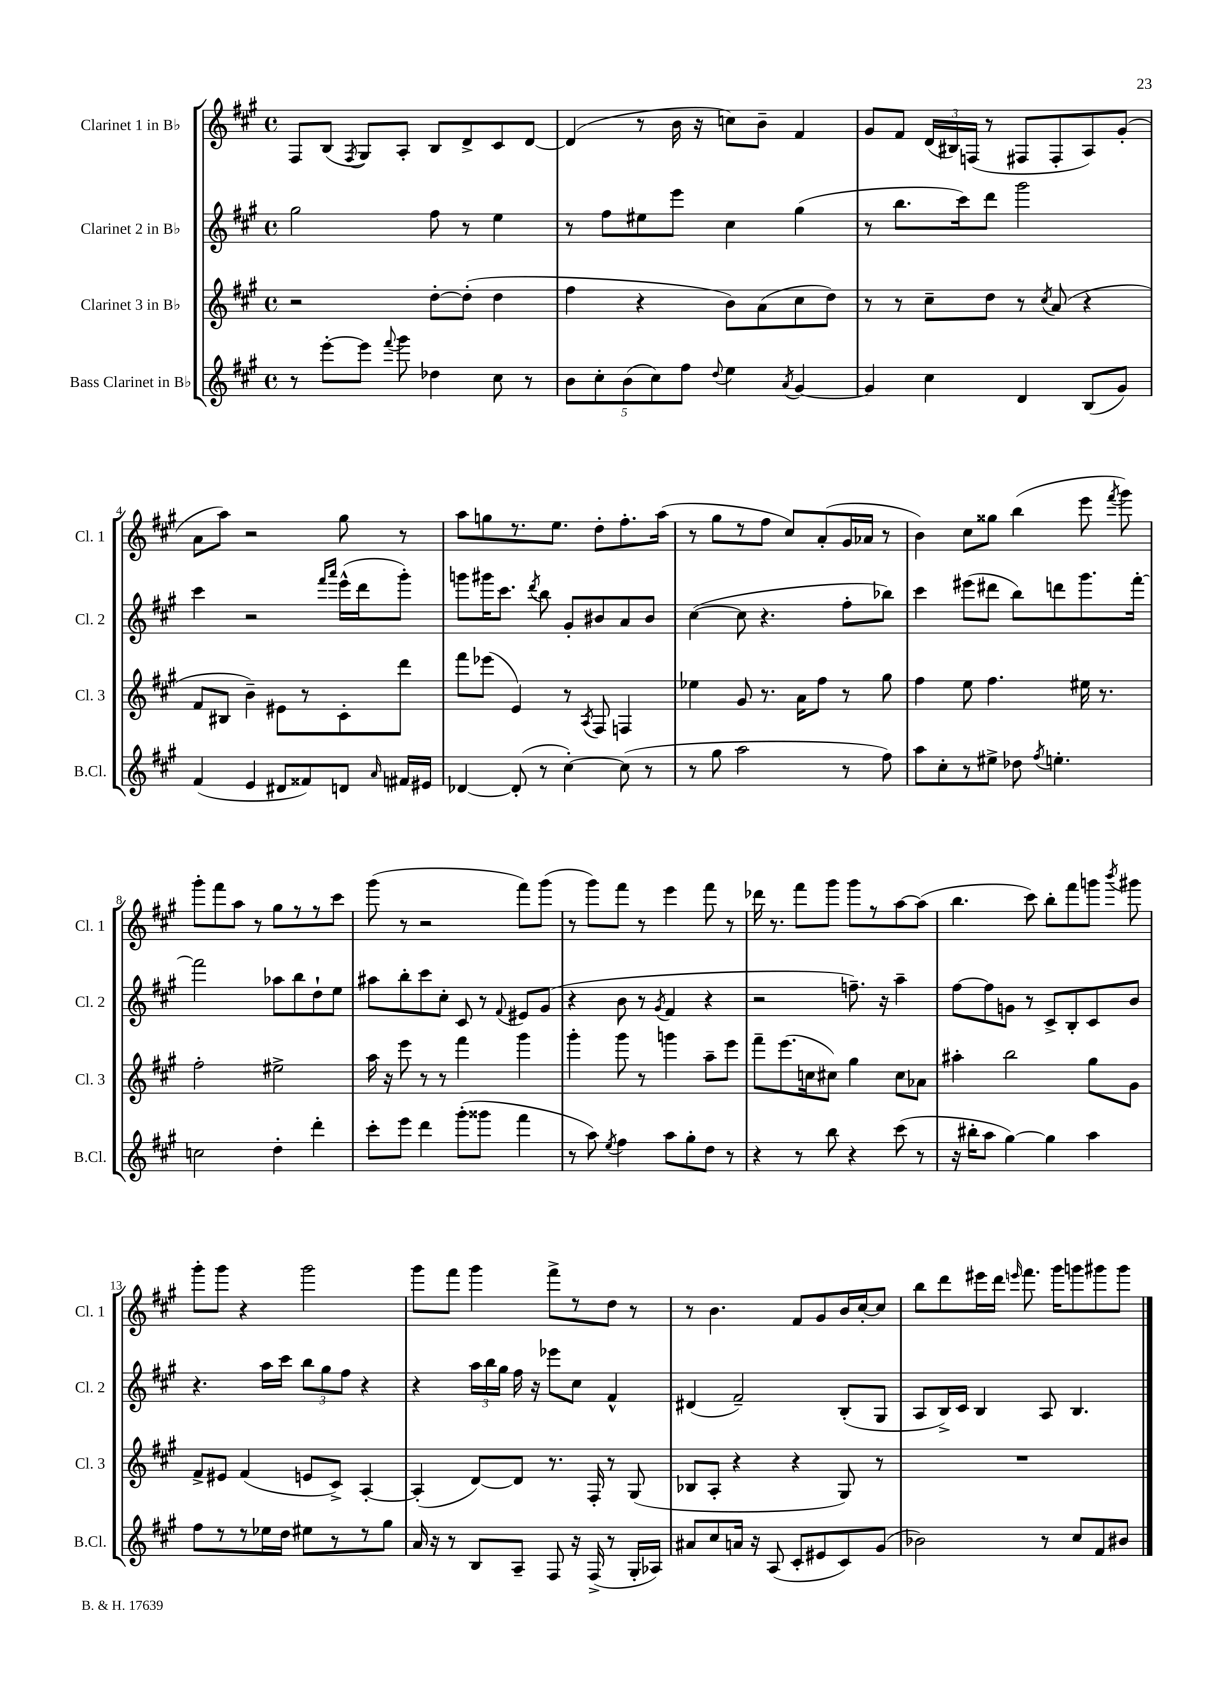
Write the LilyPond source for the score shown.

<<
\new StaffGroup <<
\new Staff = "s0" \with { instrumentName = "Clarinet 1 in Bb" shortInstrumentName = "Cl. 1" } {
    \clef treble \key a \major \defaultTimeSignature \time 4/4
    \autoBeamOff fis8[ b8]( \acciaccatura { fis8 } gis8[) a8]-. b8[ d'8-> cis'8 d'8]~ |
    d'4( r8 b'16 r16 c''8[) b'8]-- fis'4 |
    gis'8[ fis'8] \tuplet 3/2 { d'16[( bis16) f16]( } r8 fis8[ fis8-. a8) gis'8]-.( |
    a'8[ a''8]) r2 gis''8 r8 |
    a''8[ g''8 r8. e''8.] d''8[-. fis''8.-. a''16]( |
    r8 gis''8[ r8 fis''8] cis''8[) a'8-.( gis'16 aes'16] r8 |
    b'4) cis''8[ gisis''8] b''4( e'''8 \acciaccatura { fis'''8 } gis'''8) |
    gis'''8[-. fis'''8 a''8] r8 gis''8[ r8 r8 cis'''8] |
    gis'''8( r8 r2 fis'''8[) gis'''8]( |
    r8 gis'''8[) fis'''8] r8 e'''4 fis'''8 r8 |
    des'''16 r8. fis'''8[ gis'''8] gis'''8[ r8 a''8~ a''8]( |
    b''4. cis'''8) b''8[-. fis'''8 g'''8] \acciaccatura { b'''8 } gis'''8 |
    gis'''8[-. gis'''8] r4 gis'''2 |
    gis'''8[ fis'''8] gis'''4 fis'''8[-> r8 d''8] r8 |
    r8 b'4. fis'8[ gis'8 b'16 cis''16~-. cis''8] |
    b''8[ d'''8 eis'''16 d'''16] \grace { e'''16 } fis'''8. gis'''16[ g'''8 gis'''8 gis'''8] \bar "|." |
}
\new Staff = "s1" \with { instrumentName = "Clarinet 2 in Bb" shortInstrumentName = "Cl. 2" } {
    \clef treble \key a \major \defaultTimeSignature \time 4/4
    \autoBeamOff gis''2 fis''8 r8 e''4 |
    r8 fis''8[ eis''8 e'''8] cis''4 gis''4( |
    r8 b''8.[ cis'''16) d'''8] gis'''2 |
    cis'''4 r2 \grace { fis'''16[ a'''16] } e'''16[-^( d'''16 gis'''8]-.) |
    g'''8[ gis'''16 cis'''8.] \acciaccatura { d'''8 } b''8 gis'8[-. bis'8 a'8 bis'8] |
    cis''4~( cis''8 r4. fis''8[-. bes''8]) |
    cis'''4 eis'''8[( dis'''8] b''8[) d'''8 gis'''8. fis'''16]~-. |
    fis'''2 aes''8[ b''8 d''8-! e''8] |
    ais''8[ b''8-. cis'''8 cis''8]-. cis'8 r8 \appoggiatura { fis'8 } eis'8[ gis'8]( |
    r4 b'8 r8 \acciaccatura { gis'8 } fis'4 r4 |
    r2 f''8.--) r16 a''4-- |
    fis''8[~ fis''8 g'8] r8 cis'8[-> b8-. cis'8 b'8] |
    r4. a''16[ cis'''16] \tuplet 3/2 { b''8[ gis''8 fis''8] } r4 |
    r4 \tuplet 3/2 { a''16[ b''16 gis''16] } fis''16 r16 ees'''8[ cis''8] fis'4-^ |
    dis'4( fis'2--) b8[-.( gis8] |
    a8[ b16->) cis'16] b4 a8 b4. \bar "|." |
}
\new Staff = "s2" \with { instrumentName = "Clarinet 3 in Bb" shortInstrumentName = "Cl. 3" } {
    \clef treble \key a \major \defaultTimeSignature \time 4/4
    \autoBeamOff r2 d''8[~-. d''8]-.( d''4 |
    fis''4 r4 b'8[) a'8( cis''8 d''8]) |
    r8 r8 cis''8[-- d''8] r8 \acciaccatura { cis''8 } a'8( r4 |
    fis'8[ bis8] b'4--) eis'8[ r8 cis'8-. d'''8] |
    fis'''8[ ees'''8]( e'4) r8 \acciaccatura { a8 } fis8 f4 |
    ees''4 gis'8 r8. a'16[ fis''8] r8 gis''8 |
    fis''4 e''8 fis''4. eis''16 r8. |
    fis''2-. eis''2-> |
    a''16 r16 e'''8 r8 r8 fis'''4 gis'''4 |
    gis'''4-. gis'''8 r8 g'''4 a''8[-- e'''8] |
    fis'''8[-- e'''8.( c''16 cis''8]) gis''4 cis''8[ aes'8] |
    ais''4-. b''2 gis''8[ gis'8] |
    fis'8[-> eis'8] fis'4( e'8[ cis'8]->) a4~-. |
    a4-.( d'8[~) d'8] r8. fis16-. r8 gis8( |
    bes8[ a8]-. r4 r4 gis8) r8 |
    R1 \bar "|." |
}
\new Staff = "s3" \with { instrumentName = "Bass Clarinet in Bb" shortInstrumentName = "B.Cl." } {
    \clef treble \key a \major \defaultTimeSignature \time 4/4
    \autoBeamOff r8 e'''8[~-. e'''8] \appoggiatura { fis'''8 } gis'''8 des''4 cis''8 r8 |
    \tuplet 5/4 { b'8[ cis''8-. b'8( cis''8) fis''8] } \appoggiatura { d''8 } e''4 \acciaccatura { a'8 } gis'4~ |
    gis'4 cis''4 d'4 b8[( gis'8]) |
    fis'4( e'4 dis'8[ fisis'8) d'8] \grace { a'16 } fis'16[ eis'16] |
    des'4~ des'8-.( r8 cis''4~-.) cis''8( r8 |
    r8 gis''8 a''2 r8 fis''8) |
    a''8[ cis''8-. r8 eis''8]-> des''8 \acciaccatura { fis''8 } e''4.-. |
    c''2 d''4-. d'''4-. |
    cis'''8[-. e'''8] d'''4 gis'''8[-.( gisis'''8] fis'''4 |
    r8 a''8) \acciaccatura { e''8 } fis''4 a''8[ gis''8-. d''8] r8 |
    r4 r8 b''8 r4 cis'''8( r8 |
    r16 bis''16[-. a''8] gis''4~) gis''4 a''4 |
    fis''8[ r8 r8 ees''16 d''16] eis''8[ r8 r8 gis''8] |
    a'16 r16 r8 b8[ a8]-- fis8 r16 fis16->( r8 gis16[-. aes16]) |
    ais'8[ cis''8 a'16] r16 a8( cis'8[-. eis'8 cis'8) gis'8]( |
    bes'2) r8 cis''8[ fis'8 bis'8] \bar "|." |
}
>>
>>
